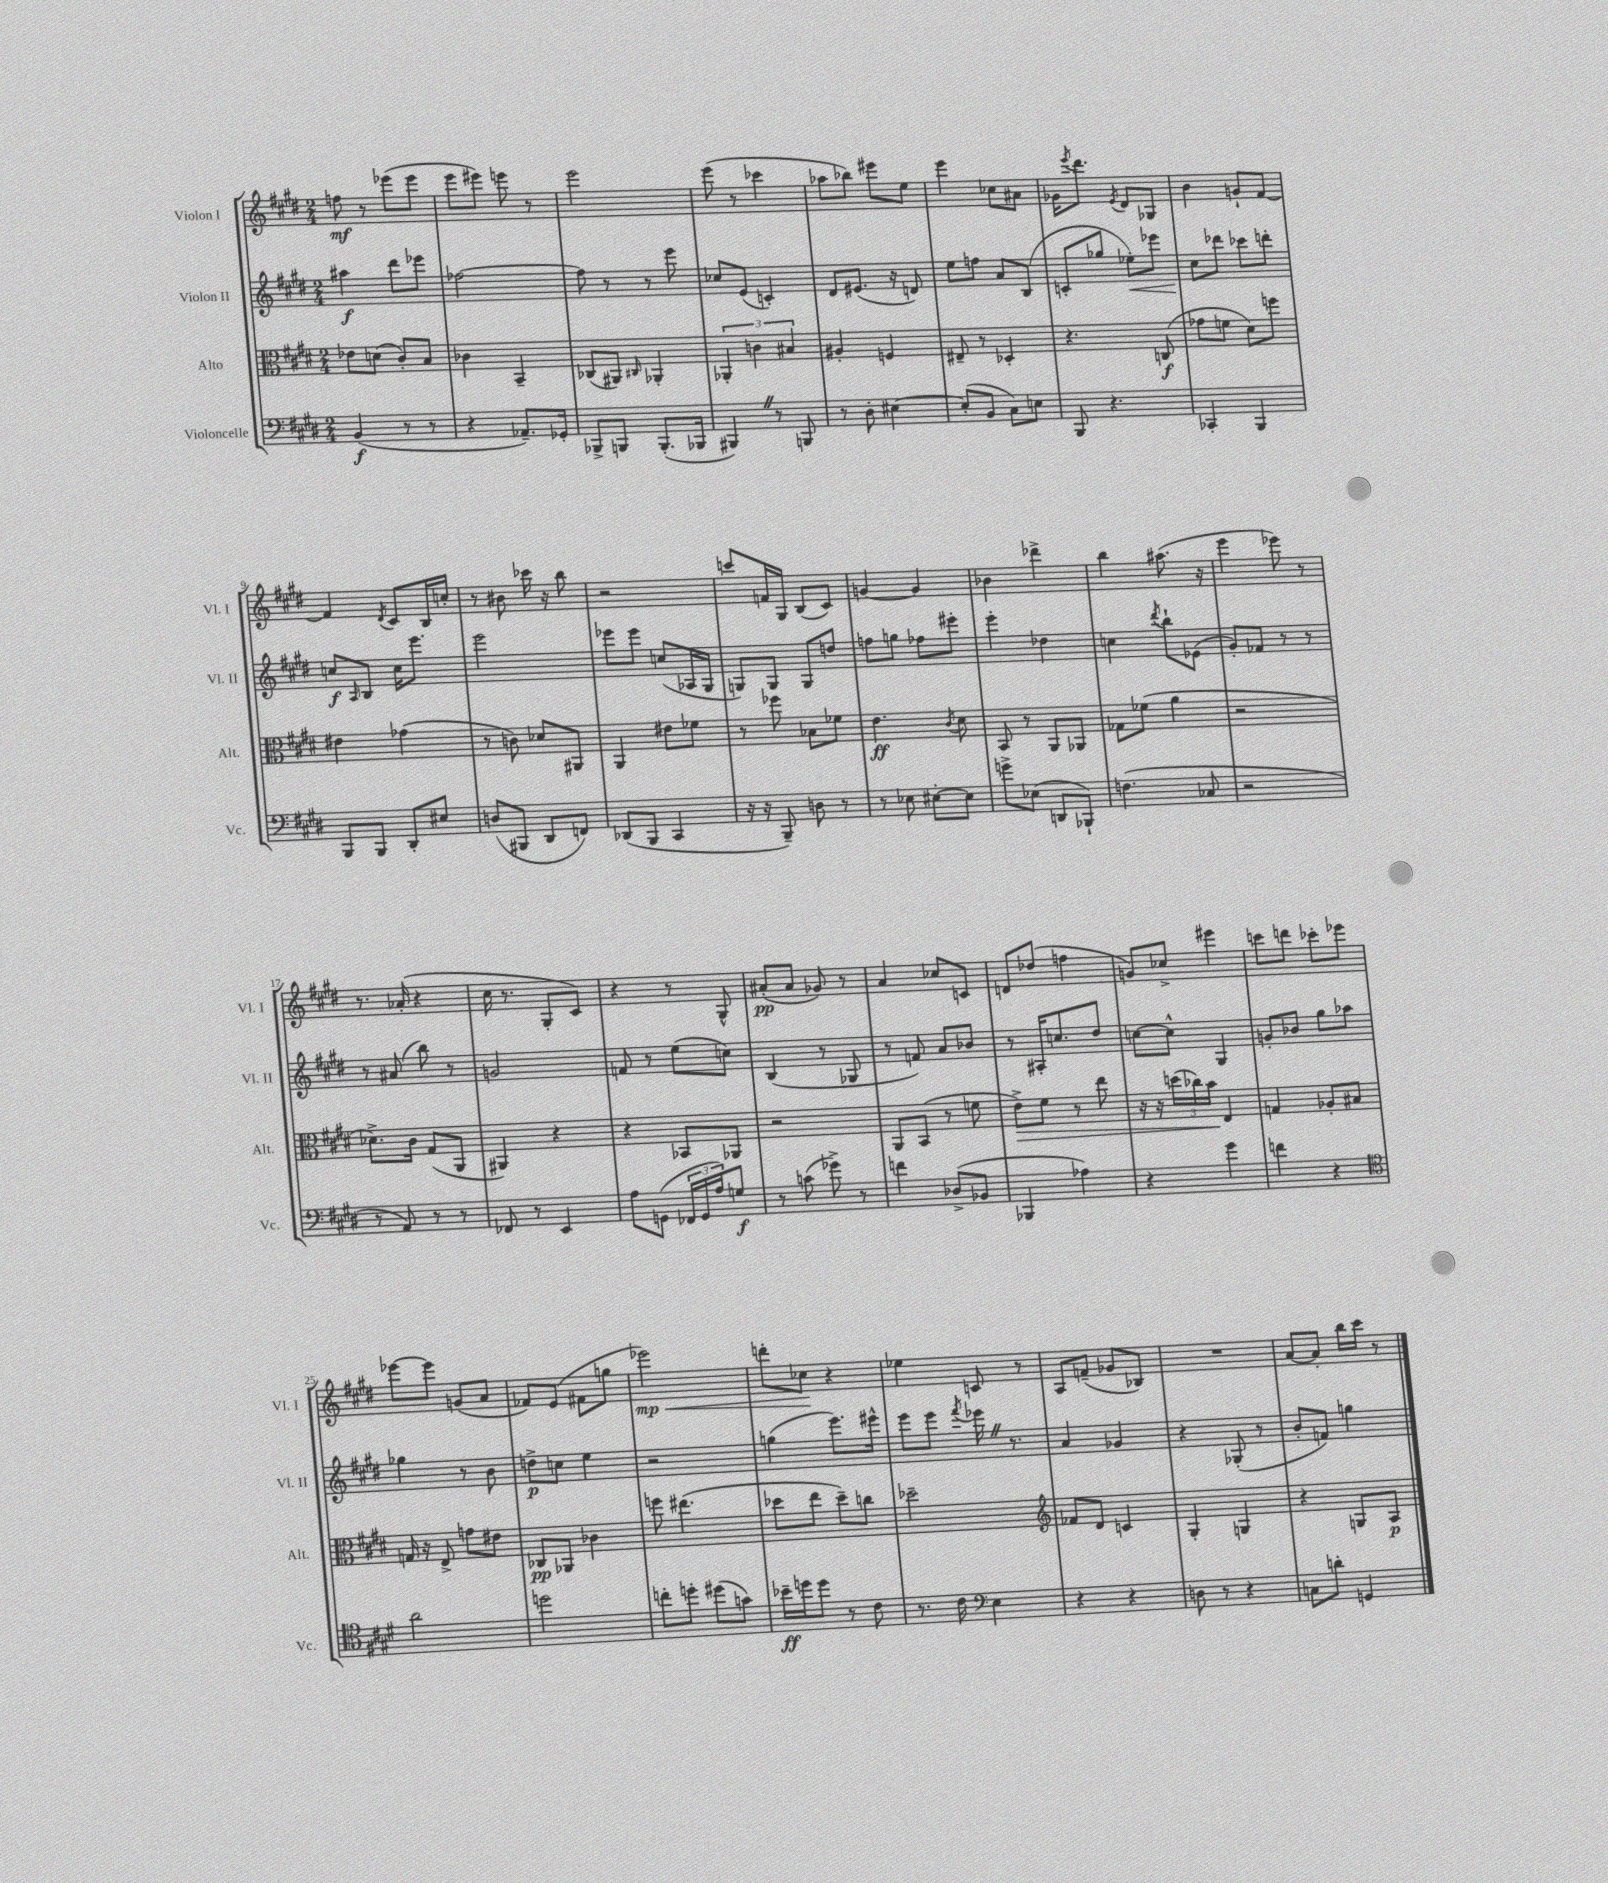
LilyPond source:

<<
\new StaffGroup <<
\new Staff = "s0" \with { instrumentName = "Violon I" shortInstrumentName = "Vl. I" } {
    \clef treble \key e \major \numericTimeSignature \time 2/4
    f''8\mf r8 ees'''8( ees'''8 |
    e'''8 eis'''8) e'''8 r8 |
    e'''2 |
    e'''8( r8 ces'''4 |
    aes''8 bes''8) eis'''8 e''8 |
    e'''4 ces''8 ais'8 |
    ges'16 \acciaccatura { e'''8 } dis'''8. \acciaccatura { e'8 } dis'8 ges8 |
    b'4 g'8-! fis'8~ |
    fis'4 \acciaccatura { dis'8 } cis'8 b16 c''16-. |
    r8 bis'8 ces'''16 r16 b''8 |
    r2 |
    c'''8 f'16 gis16 b8( cis'8) |
    g'4~ g'4 |
    bes'4 des'''4-> |
    b''4 ais''8.( r16 |
    e'''4 ees'''8) r8 |
    r8. aes'16-.( r4 |
    cis''16 r8. gis8-. cis'8) |
    r4 r8 gis8-^ |
    ais'8-.\pp( ais'8 ges'8) r8 |
    a'4 ces''8 c'8 |
    d'8 des''8( f''4 |
    g'8) ces''8-> eis'''4 |
    c'''8 d'''8 ces'''8-. ees'''8 |
    ees'''8~ ees'''8 g'8( a'8 |
    fes'8) e'8( fis'8 g''8 |
    ees'''2\mp\<) |
    d'''8-. ces''8\! r4 |
    ees''4 c'8 r8 |
    a8 f'8--( ges'8 bes8) |
    R2 |
    a'8~ a'8-. b''16 cis'''16 r8 \bar "|." |
}
\new Staff = "s1" \with { instrumentName = "Violon II" shortInstrumentName = "Vl. II" } {
    \clef treble \key e \major \numericTimeSignature \time 2/4
    ais''4\f dis'''8 ees'''8 |
    fes''2~ |
    fes''8 r8 r8 e'''8 |
    ces''8 e'8( c'4-.) |
    dis'8 eis'8.( r16 d'8) |
    e''8 f''8 a'8 b8( |
    c'8-. ges''8 ees''8-.\<) ees'''8 |
    cis''8\! des'''8 ces'''8 d'''8-. |
    c''8\f \grace { a16 } b8 c''16 e'''8. |
    e'''2 |
    ees'''8 ees'''8 c''8( aes16 gis16 |
    g8) g8 g8 d''8 |
    f''8 g''8 fes''8 eis'''8-. |
    e'''4-. des''4 |
    c''4 \acciaccatura { dis'''8 } b''8-! ees'8( |
    gis'8-.) fes'8 r8 r8 |
    r8 ais'8( b''8) r8 |
    g'2 |
    f'8 r8 e''8( c''8) |
    b4( r8 ges8 |
    r8 f'8) a'8 bes'8 |
    r8 ais16-. c''8. dis''8 |
    c''8~ c''8-^ gis4 |
    g'8-. bes'8 gis''8 aes''8 |
    ges''4 r8 b'8 |
    d''8->\p c''8 e''4 |
    r2 |
    g''4( e'''8.) eis'''16-^ |
    e'''8 e'''8 \acciaccatura { fis'''8 } ees'''16 \once \override BreathingSign.text = \markup { \musicglyph "scripts.caesura.straight" } \breathe r8. |
    a'4 ges'4 |
    r4 ges8-.( r8 |
    b'8-. f'8) g''4 \bar "|." |
}
\new Staff = "s2" \with { instrumentName = "Alto" shortInstrumentName = "Alt." } {
    \clef alto \key e \major \numericTimeSignature \time 2/4
    ees'8 d'8( cis'8-.) b8 |
    ces'4 b,4-- |
    ces8( ais,8) \grace { cis16 } aes,4-. |
    \tuplet 3/2 { aes,4-. c'4 bis4 } |
    ais4-. f4 |
    eis8-- r8 des4-. |
    r4. c8\f( |
    ges'8 f'8 dis'8) f''8 |
    eis'4 ges'4( |
    r8 c'8) des'8 ais,8 |
    a,4 eis'8 fes'8 |
    r8 fes''8 bes8 fes'8 |
    e'4.\ff \acciaccatura { cis'8 } dis'8 |
    b,8 r8 a,8 aes,8 |
    ges8 fes'8( a'4 |
    r2 |
    des'8.->) cis'16 gis8( a,8 |
    ais,4) r4 |
    r4 bes,8 aes,8 |
    r2 |
    a,8 b,8( r8 f'8 |
    e'8->\>) fis'8 r8 e''8 |
    r16 r16 \tuplet 3/2 { d''16( ces''16) b'16\! } e4 |
    g4 aes8-. bis8 |
    g16 r16 e8-> g'8 eis'8 |
    ces8\pp aes,8 ces'4 |
    f''8 eis''4.( |
    des''8 e''8 des''8--) c''8 |
    des''2-- |
    \clef treble fes'8 dis'8 c'4 |
    gis4-. g4 |
    r4 g8 a8\p \bar "|." |
}
\new Staff = "s3" \with { instrumentName = "Violoncelle" shortInstrumentName = "Vc." } {
    \clef bass \key e \major \numericTimeSignature \time 2/4
    b,4\f( r8 r8 |
    r4 aes,8.--) ges,16-. |
    bes,,8-> b,,8 b,,8.-.( bes,,16 |
    bis,,4) \once \override BreathingSign.text = \markup { \musicglyph "scripts.caesura.straight" } \breathe r8 b,,8 |
    r8 dis8-. eis4~ |
    eis8-.( b,8 cis8) e8 |
    b,,8 r4. |
    ces,4-. b,,4 |
    b,,8 b,,8 dis,8-. eis8 |
    d8( bis,,8 dis,8 f,8) |
    des,8( b,,8 cis,4 |
    r16 r16 b,,8--) d8 r8 |
    r8 ees8 eis8~-. eis8 |
    g'8-> ees8( d,8 bes,,8-!) |
    f4.( ces8 |
    r2 |
    r8 a,8) r8 r8 |
    fes,8 r8 e,4 |
    a8 g,8( \tuplet 3/2 { fes,16 g,16 a16) } g8\f |
    r8 c'8( ges'8->) r8 |
    f'4 des8->( bes,8 |
    bes,,4 aes4) |
    r4 gis'4 |
    f'4 r4 |
    \clef tenor a'2 |
    d''2 |
    c''8-. d''8-. dis''8( g'8) |
    bes'16--\ff d''16 d''8 r8 cis'8 |
    r8. cis'16 \clef bass e4 |
    r4 r4 |
    d8 r8 r4 |
    c8 d'8-. g,4 \bar "|." |
}
>>
>>
